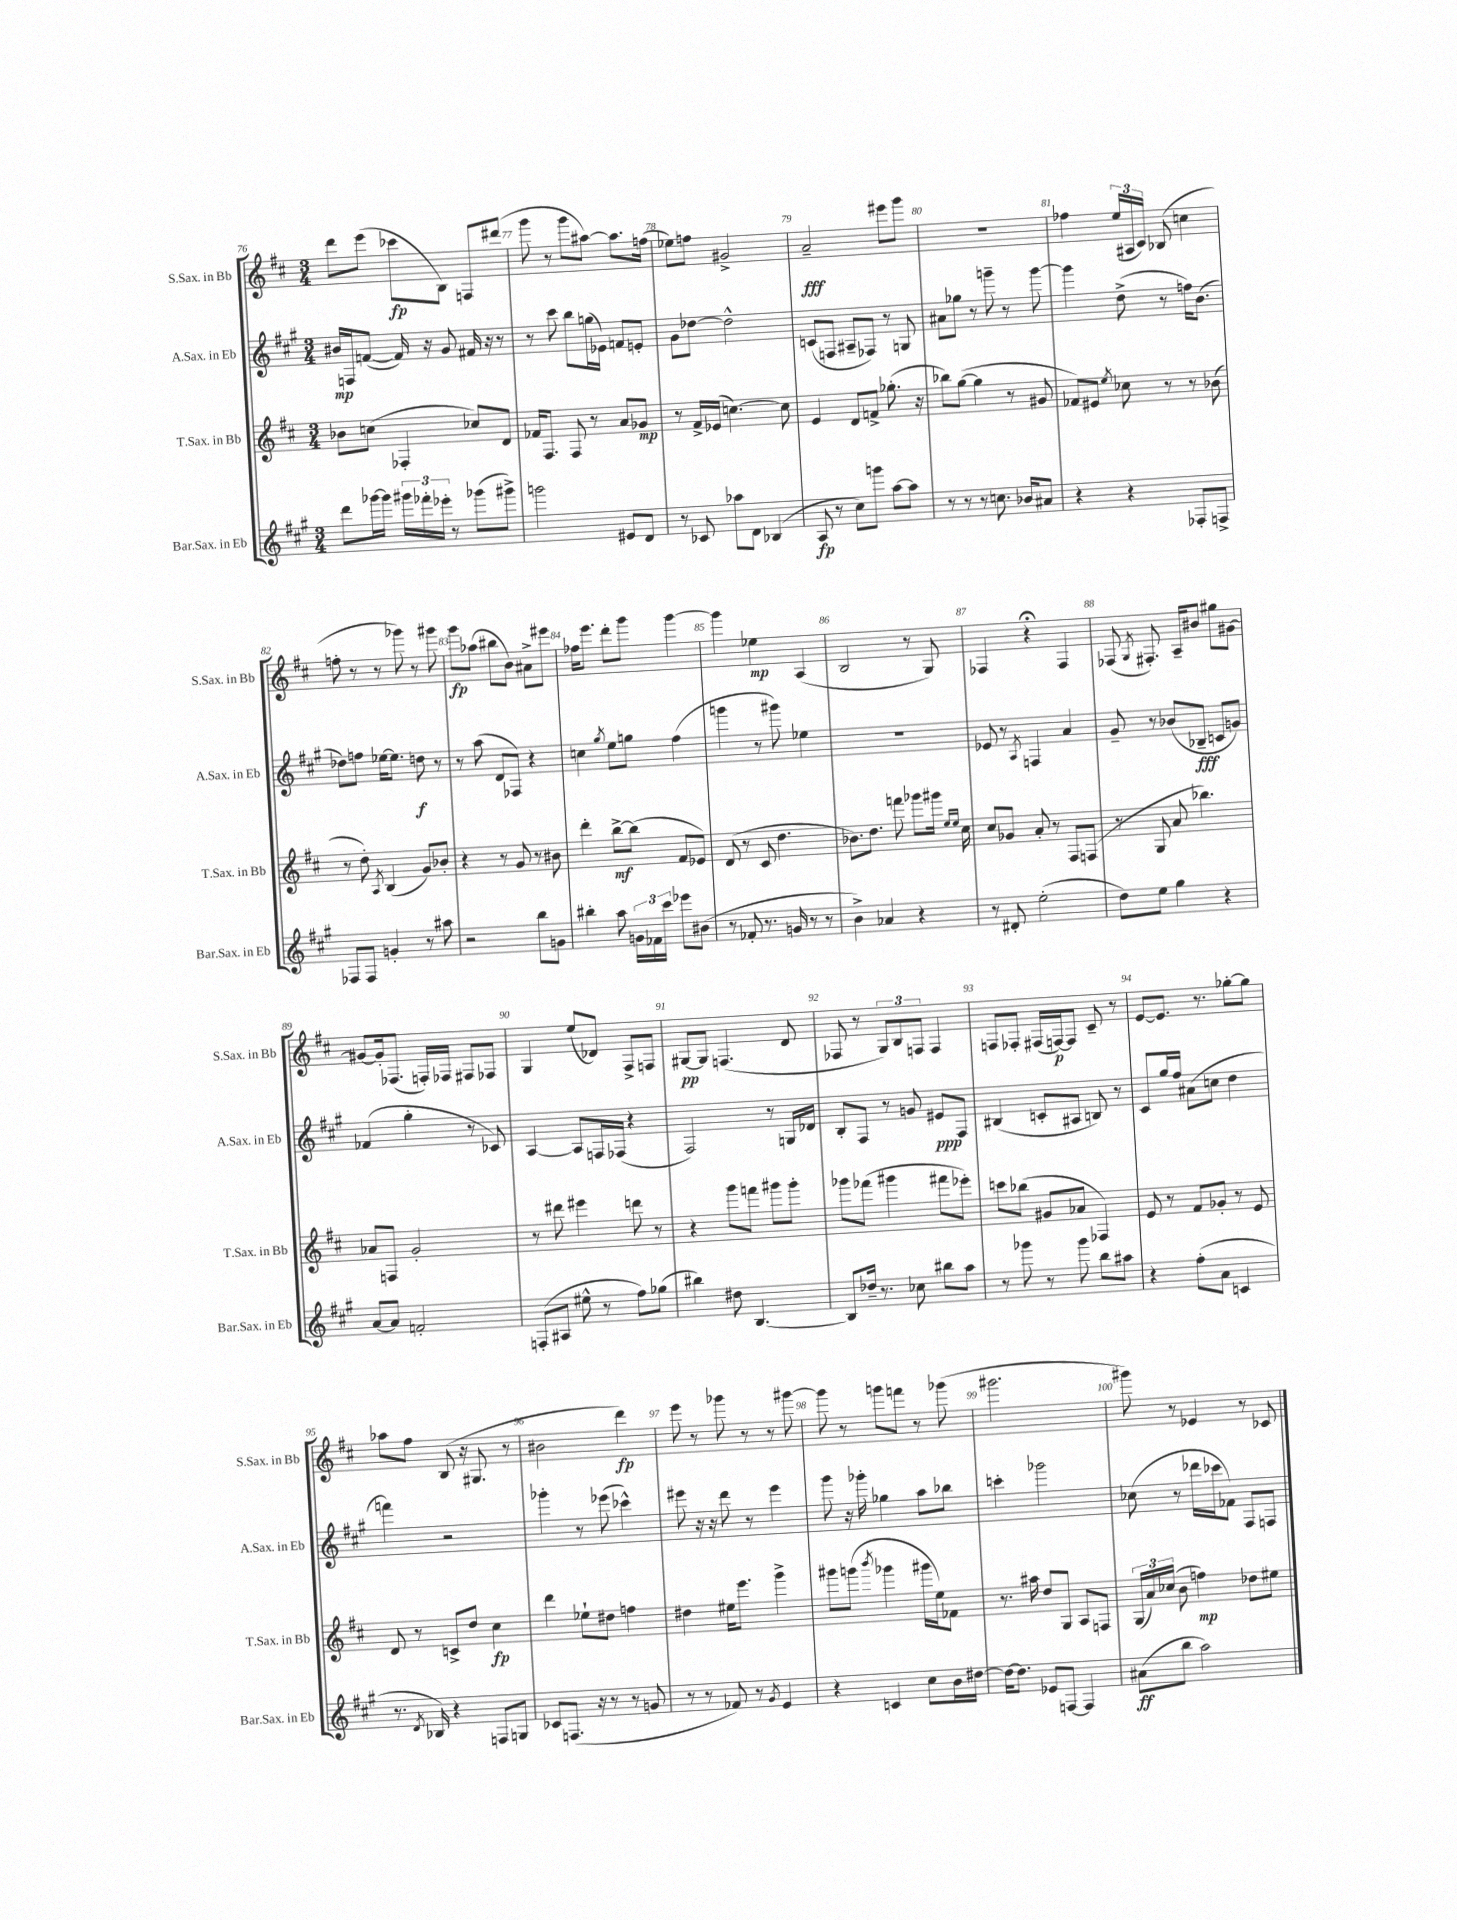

**kern	**kern	**kern	**kern
*staff4	*staff3	*staff2	*staff1
*clefG2	*clefG2	*clefG2	*clefG2
*k[f#c#g#]	*k[f#c#]	*k[f#c#g#]	*k[f#c#]
*M3/4	*M3/4	*M3/4	*M3/4
8ddd	8b-	16b#	8ddd
.	.	16F	.
[16ggg-	(8cc	([8f	(8eee
16ggg-]	.	.	.
24ggg#	4F-'	16f])	8ccc-
24fff-'	.	.	.
.	.	16r	.
24eee-'	.	.	.
8r	.	8g#	8B)
(8ggg-	8cc-)	16f#	8F
.	.	16r	.
8ggg#^)	8d	8r	(8ddd#
=	=	=	=
2ggg	16f-	8r	8ggg
.	8.F#	.	.
.	.	8ccc#	8r
.	8F#	8bb	8ggg
.	8r	(16gg	[8aa#)
.	.	16e-)	.
8e#	8a	8f	8.aa#]
8d	8g-	8e'	.
.	.	.	(16ff
=	=	=	=
8r	8r	8g#	8ee-)
8c-	16f#^	[8dd-	8ff
.	(16e-	.	.
8aa-	[4.cc)	2dd-^^]	2g#^
8d	.	.	.
(4B-	.	.	.
.	8cc]	.	.
=	=	=	=
8A	4e	(8c	2a~
8r	.	8F	.
8cc#)	8d	8A#~	.
8ggg	8f^	8F-)	.
[8aa	(8.gg-'	8r	8eee#
8aa]	.	8G	8ggg
.	16r	.	.
=	=	=	=
8r	8bb-)	8a#	2.r
8r	([8gg	8gg-	.
8r	4gg]	8r	.
8.cc	.	8ggg~	.
.	8r	8r	.
16b-	.	.	.
8a#	8g#	[8ggg	.
=	=	=	=
4r	8f-)	4ggg]	4ff-
.	8e#	.	.
.	8qee	.	.
4r	8cc-	(8dd^	(24ee
.	.	.	24A#
.	.	.	24c#)
.	8r	8r	(8B-
8F-'	8r	16ff)	4cc
.	.	(8.b	.
8F^	(8b-	.	.
=	=	=	=
8F-	8r	8dd-)	8ff'
8F-	8dd')	8ff	8r
.	8qA	.	.
4g'	(4B	[16ee-	8r
.	.	8.ee-]	.
.	.	.	8ggg-)
8r	8g)	8dd	8r
8aa#	8b-'	8r	8ggg#
=	=	=	=
2r	4r	8r	8ggg
.	.	(8aa	(8aa-
.	8r	8d	8bb#
.	8g	8F-)	8b)
8bb	8r	4r	8a#^
8g	8b#	.	8eee#
=	=	=	=
4bb#'	4ddd'	4cc	16ff-
.	.	.	8.eee
.	.	8qgg#	.
8aa	[8bb^	8ee	8ddd'
24g	(8bb]	8gg	8ggg
24f-	.	.	.
24ccc#	.	.	.
8eee-	8f#	(4ff#	[4ggg
(8b#	8e-)	.	.
=	=	=	=
8r	(8d	4ggg	4ggg]
8f-'	8r	.	.
8.r	8c#	8r	4ee-
.	4.dd	8ggg#)	.
16g	.	.	.
8r	.	4ee-	(4A
8r	.	.	.
=	=	=	=
4b^)	8.b-)	2.r	2B
.	8.dd	.	.
4a-	.	.	.
.	8fff	.	.
4r	8ggg-	.	8r
.	16ggg#	.	8G)
.	16qqee	.	.
.	16qqee	.	.
.	16cc#	.	.
=	=	=	=
8r	8cc#	8e-	4F-
8d#'	8g-	8r	.
.	.	8qA	.
(2ee'	8a'	4F	4r;
.	8r	.	.
.	8F#	4a	4F-
.	(8F	.	.
=	=	=	=
8dd)	8r	8g#~	(8F-
.	.	.	8qG
8ee	8G	8r	8.F#')
4gg#	8a	(8b-	.
.	.	.	16A~
.	4.bb-)	8B-~	8b#
4r	.	8c	8gg#
.	.	8g)	[8g#
=	=	=	=
[8a	8a-	(4f-	8g#_
8a]	8F	.	16g#']
.	.	.	(8.F-
2f'	2g'	4gg#'	.
.	.	.	16F')
.	.	.	16F-
.	.	8r	8F#
.	.	8c-)	8F-
=	=	=	=
(8F'	8r	[4A	4G
8A#	8ddd#	.	.
8ee#^^	4eee#	8A]	(8ee
8r	.	16F	8d-)
.	.	(16F-	.
8ff#)	8ddd	4r	8F#^
(8gg-	8r	.	8F
=	=	=	=
4bb#)	4r	2F#)	[8G#
.	.	.	8G#]
8dd#	8ggg	.	(4.F
[4.B	8fff	.	.
.	8ggg#	8r	.
.	8ggg#'	16G	8d
.	.	16d-	.
=	=	=	=
8B]	8ggg-	8B'	8F-
16dd-~	(8fff-	8F#	8r
8.r	.	.	.
.	4ggg#	8r	12G)
.	.	.	12B
8cc-	.	8g	.
.	.	.	12F
8bb#	8fff#	8e#	4F
8aa	8eee-')	8F#	.
=	=	=	=
8r	8ccc	(4B#	8F
8ggg-	(8bb-	.	8F-'
8r	8g#	8c'	(16F#
.	.	.	[16F)
8ggg-	8a-	8A#	8F]
8bb	4F-)	8B)	8c#~
8aa#	.	8r	8r
=	=	=	=
4r	8e	8c#	[8e
.	8r	16gg#	8.e]
.	.	16ff#	.
(8ff#'	8f#	(8a#	.
.	.	.	8.r
8a	8g-'	8cc	.
4c	8r	4dd	[8gg-'
.	8e	.	8gg-]
=	=	=	=
8.r	8d	4fff)	8aa-
.	8r	.	8ff#
8qd	.	.	.
16B-)	.	.	.
4r	8c^	2r	(8B
.	8dd	.	16r
.	.	.	8.G#
8F	4cc#	.	.
8G	.	.	8r
=	=	=	=
8c-	4ddd	4ggg-'	2b#
(8.F	.	.	.
.	8ee-`	8r	.
16r	.	.	.
8r	8dd#	(8eee-	.
8r	4ff	4ccc-^^)	4ddd)
8g	.	.	.
=	=	=	=
8r	4dd#	8eee#	8eee
8r	.	16r	8r
.	.	16r	.
8f-)	16ee#	8ddd	8ggg-
.	8.eee	.	.
8r	.	8r	8r
8qg#	.	.	.
4e	4ggg^	4eee#	8r
.	.	.	[8ggg#
=	=	=	=
4r	8ggg#	8ggg#	8ggg#]
.	(8ggg	16r	8r
.	.	16ggg-'	.
.	8qbbb	.	.
4c	4ggg-	4gg-	8ggg
.	.	.	8fff
8cc#	16ggg#	8aa	8r
.	16ee)	.	.
16b	8f-	8bb-	(8ggg-
[16dd#	.	.	.
=	=	=	=
16dd#_	8.r	4ccc'	2.ggg#
8.dd#]	.	.	.
.	16aa#	.	.
8e-	8dd	2ggg-	.
[8F	8G	.	.
4F]	8A	.	.
.	8F	.	.
=	=	=	=
(8a#	(24G	(8cc-	8ggg#)
.	24a)	.	.
.	(24cc-	.	.
8bb	8b	8r	8r
2aa)	4ff)	16ddd-	4e-
.	.	16ccc-	.
.	.	8f-)	.
.	8dd-	8F#	8r
.	8ee#	8F	8c-
==	==	==	==
*-	*-	*-	*-
